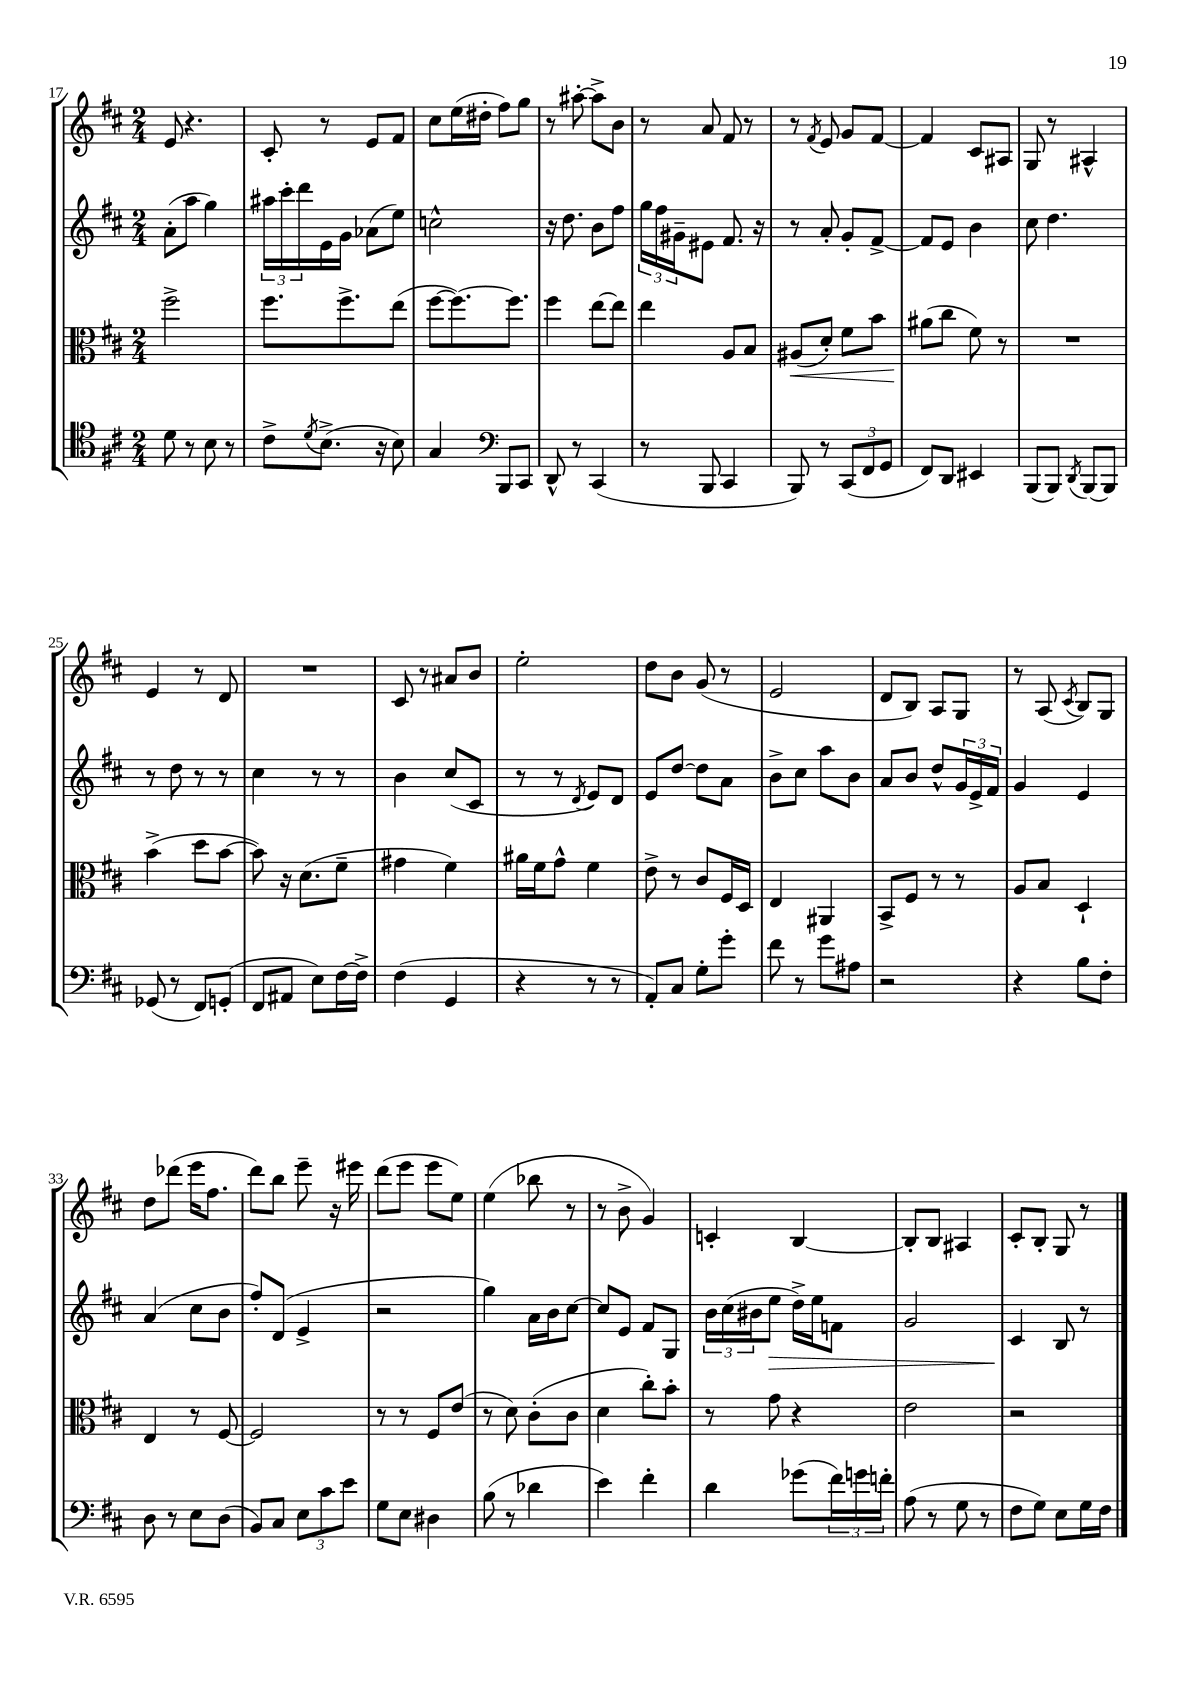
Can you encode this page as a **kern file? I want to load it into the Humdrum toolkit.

**kern	**kern	**dynam	**kern	**dynam	**kern
*part4	*part3	*part3	*part2	*part2	*part1
*staff4	*staff3	*staff3	*staff2	*staff2	*staff1
*clefC4	*clefC3	*	*clefG2	*	*clefG2
*k[f#c#]	*k[f#c#]	*	*k[f#c#]	*	*k[f#c#]
*M2/4	*M2/4	*	*M2/4	*	*M2/4
=17	=17	=17	=17	=17	=17
8d\	2ff#^\	.	(8a'\L	.	8e/
8r	.	.	8aa\J	.	4.r
8B\	.	.	4gg\)	.	.
8r	.	.	.	.	.
=18	=18	=18	=18	=18	=18
8c#^\L	8.ff#\L	.	24aa#X\LL	.	8c#'/
.	.	.	24ccc#'\	.	.
.	.	.	24ddd\	.	.
8qd/	.	.	.	.	.
(8.B^\J	.	.	16e\	.	8r
.	8.ff#^\	.	16g\JJ	.	.
.	.	.	(8a-X\L	.	8e/L
16r	.	.	.	.	.
8B\)	(8ee\J	.	8ee\J)	.	8f#/J
=19	=19	=19	=19	=19	=19
4G/	[8ff#\L	.	2ccn^^\	.	8cc#\L
.	8.ff#\_)	.	.	.	(16ee\L
.	.	.	.	.	16dd#X'\JJ
*clefF4	*	*	*	*	*
8BBB/L	.	.	.	.	8ff#\L)
.	8.ff#\J]	.	.	.	.
8CC#/J	.	.	.	.	8gg\J
=20	=20	=20	=20	=20	=20
8DD^^/	4ff#\	.	16r	.	8r
.	.	.	8.dd\	.	.
8r	.	.	.	.	[8aa#X'\
(4CC#/	[8ee\L	.	8b\L	.	8aa#^\L]
.	8ee\J]	.	8ff#\J	.	8b\J
=21	=21	=21	=21	=21	=21
8r	4ee\	.	24gg\LL	.	8r
.	.	.	24ff#\	.	.
.	.	.	24g#X~\J	.	.
8BBB/	.	.	8e#X\J	.	8a/
4CC#/	8A/L	.	8.f#/	.	8f#/
.	8B/J	.	.	.	8r
.	.	.	16r	.	.
=22	=22	=22	=22	=22	=22
!	!	!LO:HP:b	!	!	!
8BBB/)	(8A#X/L	<	8r	.	8r
.	.	.	.	.	8qf#/
8r	8d'/J)	.	8a'/	.	8e/
(12CC#/L	8f#\L	.	8g'/L	.	8g/L
12FF#/	.	.	.	.	.
.	8b\J	.	[8f#^/J	.	[8f#/J
12GG/J	.	.	.	.	.
=23	=23	=23	=23	=23	=23
8FF#/L)	(8a#X\L	.	8f#/L]	.	4f#/]
8DD/J	8cc#\J	[	8e/J	.	.
4EE#X/	8f#\)	.	4b\	.	8c#/L
.	8r	.	.	.	8A#X/J
=24	=24	=24	=24	=24	=24
(8BBB/L	2r	.	8cc#\	.	8G/
8BBB/J)	.	.	4.dd\	.	8r
8qDD/	.	.	.	.	.
[8BBB/L	.	.	.	.	4A#X^^/
8BBB/J]	.	.	.	.	.
!!LO:LB:g=z
=25	=25	=25	=25	=25	=25
(8GG-X/	(4b^\	.	8r	.	4e/
8r	.	.	8dd\	.	.
8FF#/L)	8dd\L	.	8r	.	8r
(8GGn'/J	[8b\J	.	8r	.	8d/
=26	=26	=26	=26	=26	=26
8FF#/L	8b\])	.	4cc#\	.	2r
8AA#X/J	16r	.	.	.	.
.	(8.d\L	.	.	.	.
8E\L)	.	.	8r	.	.
[16F#\L	8f#~\J	.	8r	.	.
16F#^\JJ]	.	.	.	.	.
=27	=27	=27	=27	=27	=27
(4F#\	4g#X\	.	4b\	.	8c#/
.	.	.	.	.	8r
4GG/	4f#\)	.	(8cc#/L	.	8a#X/L
.	.	.	8c#/J	.	8b/J
=28	=28	=28	=28	=28	=28
4r	16a#X\LL	.	8r	.	2ee'\
.	16f#\J	.	.	.	.
.	8g^^\J	.	8r	.	.
.	.	.	8qd/	.	.
8r	4f#\	.	8e/L)	.	.
8r	.	.	8d/J	.	.
=29	=29	=29	=29	=29	=29
8AA'/L)	8e^\	.	8e/L	.	8dd\L
8C#/J	8r	.	[8dd/J	.	8b\J
8G'\L	8c#/L	.	8dd\L]	.	(8g/
8g'\J	16F#/L	.	8a\J	.	8r
.	16D/JJ	.	.	.	.
=30	=30	=30	=30	=30	=30
8f#\	4E/	.	8b^\L	.	2e/
8r	.	.	8cc#\J	.	.
8g\L	4AA#X/	.	8aa\L	.	.
8A#X\J	.	.	8b\J	.	.
=31	=31	=31	=31	=31	=31
2r	8BB^/L	.	8a/L	.	8d/L
.	8F#/J	.	8b/J	.	8B/J)
.	8r	.	8dd^^/L	.	8A/L
.	8r	.	24g/L	.	8G/J
.	.	.	24e^/	.	.
.	.	.	24f#/JJ	.	.
=32	=32	=32	=32	=32	=32
4r	8A/L	.	4g/	.	8r
.	8B/J	.	.	.	(8A/
.	.	.	.	.	8qc#/
8B\L	4D`/	.	4e/	.	8B/L)
8F#'\J	.	.	.	.	8G/J
!!LO:LB:g=z
=33	=33	=33	=33	=33	=33
8D\	4E/	.	(4a/	.	8dd\L
8r	.	.	.	.	(8ddd-X\J
8E\L	8r	.	8cc#\L	.	16eee\KL
.	.	.	.	.	8.ff#\J
(8D\J	[8F#/	.	8b\J	.	.
=34	=34	=34	=34	=34	=34
8BB/L)	2F#/]	.	8ff#'/L)	.	8ddd\L)
8C#/J	.	.	(8d/J	.	8bb\J
12E\L	.	.	4e^/	.	8eee~\
12c#\	.	.	.	.	.
.	.	.	.	.	16r
12e\J	.	.	.	.	.
.	.	.	.	.	16eee#X\
=35	=35	=35	=35	=35	=35
8G\L	8r	.	2r	.	(8ddd\L
8E\J	8r	.	.	.	8eee\J
4D#X\	8F#/L	.	.	.	8eee\L
.	(8e/J	.	.	.	8ee\J)
=36	=36	=36	=36	=36	=36
(8B\	8r	.	4gg\)	.	(4ee\
8r	8d\)	.	.	.	.
4d-X\	(8c#'\L	.	16a\LL	.	8bb-X\
.	.	.	16b\J	.	.
.	8c#\J	.	[8cc#\J	.	8r
=37	=37	=37	=37	=37	=37
4e\)	4d\	.	8cc#/L]	.	8r
.	.	.	8e/J	.	8b^\
4f#'\	8cc#'\L)	.	8f#/L	.	4g/)
.	8b'\J	.	8G/J	.	.
=38	=38	=38	=38	=38	=38
4d\	8r	.	24b\LL	.	4cn'/
.	.	.	(24cc#\	.	.
.	.	.	24b#X\J	.	.
!	!	!	!	!LO:HP:b	!
.	8g\	.	8ee\J	>	.
(8g-X\L	4r	.	16dd^\LL)	.	[4B/
.	.	.	16ee\J	.	.
24f#\L)	.	.	8fn\J	.	.
24gn\	.	.	.	.	.
24fn'\JJ	.	.	.	.	.
=39	=39	=39	=39	=39	=39
(8A\	2e\	.	2g/	.	8B'/L]
8r	.	.	.	.	8B/J
8G\	.	.	.	.	4A#X/
8r	.	.	.	.	.
=40	=40	=40	=40	=40	=40
8F#\L	2r	.	4c#/	.	8c#'/L
8G\J)	.	.	.	.	8B'/J
8E\L	.	.	8B/	]	8G/
16G\L	.	.	8r	.	8r
16F#\JJ	.	.	.	.	.
==	==	==	==	==	==
*-	*-	*-	*-	*-	*-
